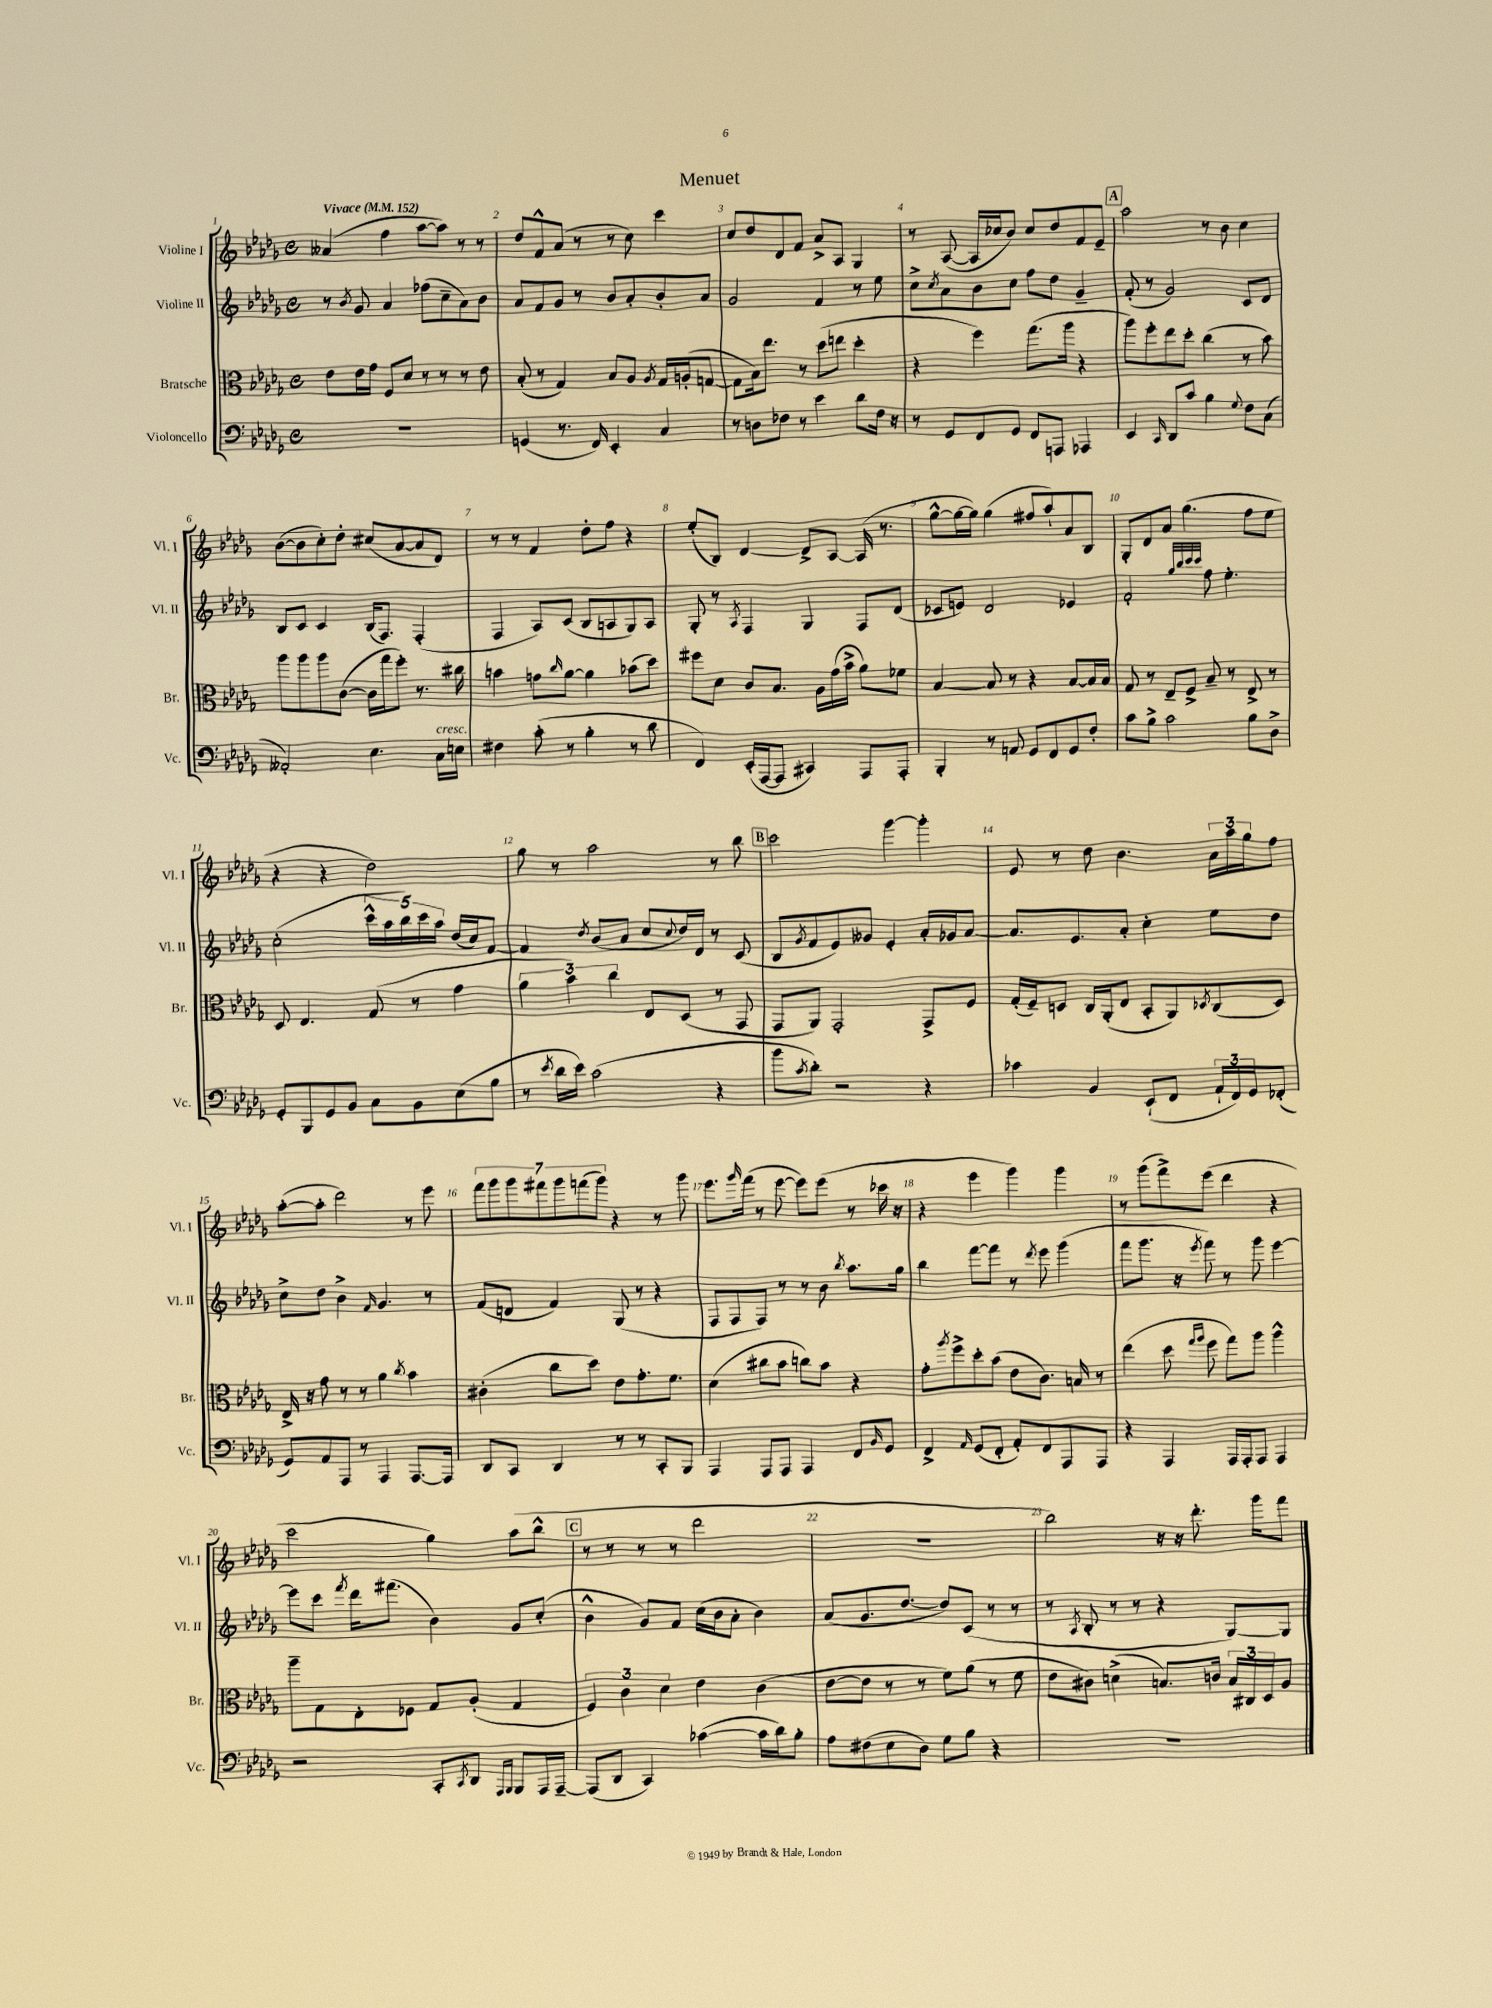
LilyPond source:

\header { title = "Menuet" }
<<
\new StaffGroup <<
\new Staff = "s0" \with { instrumentName = "Violine I" shortInstrumentName = "Vl. I" } {
    \clef treble \key des \major \defaultTimeSignature \time 4/4 \tempo "Vivace" 4 = 152
    aeses'4( f''4 aes''8~ aes''8) r8 r8 |
    des''8 f'8-^ aes'8( r8 r8 c''8) c'''4 |
    c''8 des''8 des'8 f'8 aes'8-> aes8 ges4 |
    r8 aes8~( aes16 ces''16 bes'8) ces''8 des''8 f'8 ees'8-- |
    \mark \markup { \box "A" } aes''2 r8 bes'8 c''4 |
    bes'8~( bes'8 c''8-.) des''8-. cis''8( aes'8~ aes'8 des'8) |
    r8 r8 f'4 des''8-. f''8 r4 |
    ees''8-.( bes8) des'4~ des'8-> aes8~ aes16( r8. |
    ges''8~-^ ges''16~ ges''16) ges''4( fis''8 aes''8-!) aes'8 bes8 |
    ges8-. des'8 aes'8 ges''4.( f''8 ees''8 |
    r4 r4 des''2) |
    ges''8 r8 aes''2 r8 bes''8 |
    \mark \markup { \box "B" } c'''2 ges'''4~ ges'''4-. |
    ees'8 r8 des''8 bes'4. \tuplet 3/2 { aes'16 aes''16 ges''16 } f''8 |
    aes''8~-.( aes''8-. des'''2) r8 ees'''8 |
    \tuplet 7/4 { f'''8 ges'''8 ges'''8 fis'''8 ges'''8 f'''8( ges'''8) } r4 r8 ges'''8 |
    ees'''8. \grace { ges'''16 } f'''16( r8 ees'''8~ ees'''8) ees'''8( r8 ces'''16 r16 |
    r4 ees'''4 ges'''4) ges'''4 |
    r8 ges'''8( f'''8->) ees'''8( des'''4 r4 |
    c'''2 ges''4) aes''8( bes''8-^ |
    \mark \markup { \box "C" } r8 r8 r8 r8 des'''2 |
    R1 |
    bes''2) r16 r16 des'''8.-. ges'''16 f'''8 \bar "|." |
}
\new Staff = "s1" \with { instrumentName = "Violine II" shortInstrumentName = "Vl. II" } {
    \clef treble \key des \major \defaultTimeSignature \time 4/4
    r8 \acciaccatura { bes'8 } ges'8 aes'4 fes''8( c''8-- aes'8) bes'8 |
    aes'8 f'8 ges'8 r8 bes'8 aes'8-. bes'8-. aes'8 |
    ges'2 f'4 r8 ees''8 |
    c''8-> \acciaccatura { c''8 } aes'8 bes'8 c''8 f''8 des''8 ges'4-- |
    \mark \markup { \box "A" } f'8-.( r8 ges'2) c'8 des'8 |
    bes8 c'8 c'4 bes16( f8.) f4-.( |
    f4 aes8) c'8( bes8 a8 ges8) a8 |
    ges8-. r8 \acciaccatura { aes8 } f4 ges4 f8 des'8( |
    ces'8 e'8) des'2 ees'4 |
    f'2-. \grace { ges''32 bes''32 c'''32 c'''32 } f''8 ees''4.-. |
    c''2-.( \tuplet 5/4 { c'''16-^ aes''16 bes''16) c'''16 aes''16 } des''16( c''16) f'8~ |
    f'4 \acciaccatura { des''8 } bes'8( aes'8 c''8 \appoggiatura { c''8 } des''16) des'16 r8 c'8( |
    \mark \markup { \box "B" } bes8 \acciaccatura { ges'8 } f'8 ees'8) geses'8 ees'4-. aes'16-. ges'16 aes'8~ |
    aes'8. ees'8. aes'8-. c''4-. ees''8 des''8 |
    c''8-> des''8 bes'4-> \grace { f'16 } ges'4. r8 |
    f'8( d'8 f'4) ges8( r8 r4 |
    f8 f8 f8) r8 r8 bes'8 \acciaccatura { bes''8 } aes''8. ges''16 |
    bes''4 f'''8~ f'''8 r8 \acciaccatura { des'''8 } ees'''8 ges'''4( |
    f'''8 ges'''8. r16 \acciaccatura { ees'''8 } f'''8) r8 ges'''8 ees'''4~ |
    ees'''8 c'''8 \acciaccatura { f'''8 } des'''16 fis'''8.( bes'4) ges'8 c''8-.( |
    \mark \markup { \box "C" } bes'4-^ ges'8) f'8 c''16( bes'16 aes'8-. bes'4) |
    aes'8( ges'8. des''8.~ des''8) c'8( r8 r8 |
    r8 \acciaccatura { aes8 } bes8-. r8 r8 r4 ges8~) ges8 \bar "|." |
}
\new Staff = "s2" \with { instrumentName = "Bratsche" shortInstrumentName = "Br." } {
    \clef alto \key des \major \defaultTimeSignature \time 4/4
    ees'8 ees'16 ges'16 f8 des'8 r8 r8 r8 ees'8 |
    bes8-.( r8 ges4) bes8 aes8 \acciaccatura { aes8 } ges16 a16-.( g8~ |
    g8 bes16) ees''8. r8 des''8( e''8 des''4-. |
    r4 f''4) ges''8.( aes''16 r4 |
    \mark \markup { \box "A" } aes''8) f''8-. ees''8 des''8-. c''4( r8 bes'8) |
    aes''8 aes''8 aes''8 c'8~( c'16 ges''16 f''8-.) r8. cis''16 |
    b'4 g'8 \grace { c''16 } aes'8~ aes'4 bes'8( des''8) |
    fis''8 des'8 c'8 bes8. aes16 ges'16( bes'16-> aes'8) fes'8 |
    bes4~ bes8 r8 r4 bes8~ bes16 bes16 |
    ges8 r8 ees8-- f8-> bes8-- r8 ees8-> r8 |
    des8 ees4. ges8( r8 ges'4 |
    \tuplet 3/2 { aes'4 bes'4) c''4 } ees8 des8( r8 ges,8 |
    \mark \markup { \box "B" } ges,8 aes,8) ges,2-. ges,8-> f8 |
    ges16-.( f16--) d8 c16 aes,16-.( ees8 bes,8-. aes,8) \acciaccatura { des8 } c8( des8) |
    ees16-> r16 ges'8 r8 r8 aes'4 \acciaccatura { c''8 } bes'4 |
    cis'4-.( c''8 des''8) ees'8 ges'8.-. f'8. |
    des'4( cis''8 bes'8 c''8) bes'8 r4 |
    ges'8-. \acciaccatura { aes''8 } f''8-> des''8-. bes'8( ees'8 c'8.) b16 r8 |
    ees''4( des''8 \grace { ges''16 aes''16 } f''8 ges''8) aes''8 aes''4-^ |
    aes''8-- ges8 ees8-. fes8 ges8 aes8-.( ges4 |
    \mark \markup { \box "C" } \tuplet 3/2 { f4) c'4 des'4 } ees'4 c'4( |
    ees'8~ ees'8 r8 r8 f'8) aes'8( r8 f'8 |
    ees'8 cis'8) d'4->( b8.) c'16 \tuplet 3/2 { b16 cis16 des16 } aes8 \bar "|." |
}
\new Staff = "s3" \with { instrumentName = "Violoncello" shortInstrumentName = "Vc." } {
    \clef bass \key des \major \defaultTimeSignature \time 4/4
    R1 |
    g,4( r8. f,16) ees,4-. c4 |
    r8 d8 fes8 r8 ees'4 des'8 fes16 r16 |
    r8 ges,8 f,8 ges,8 f,8 a,,8 aes,,4 |
    \mark \markup { \box "A" } ees,4 \grace { c,16 } des,8 c'8 bes4 \appoggiatura { ges8 } f8 c8( |
    aeses,2-.) ees4. c16^\markup { \italic "cresc." } e16 |
    fis4 c'8-.( r8 bes4-. r8 des'8 |
    f,4) ees,16-.( aes,,16~ aes,,8 cis,4) aes,,8 aes,,8-. |
    bes,,4-. r8 a,8 ges,8 f,8 ges,8 f8-. |
    c'8 bes8-> c'2 bes8 des8-> |
    ges,8-. bes,,8 ges,8 bes,8 c8 bes,8 ees8( bes8 |
    r8 \acciaccatura { ees'8 } des'16 ees'16) c'2( r4 |
    \mark \markup { \box "B" } bes'8 \acciaccatura { c'8 } des'8-.) r2 r4 |
    ces'4 bes,4 ees,8-!( f,8 \tuplet 3/2 { aes,16-! f,16) ges,16 } fes,8-.( |
    ges,8) aes,8 aes,,8 r8 aes,,4 aes,,8.~ aes,,16 |
    des,8 c,8 des,4 r8 r8 c,8-. bes,,8 |
    aes,,4 aes,,8 aes,,8 aes,,4 f,8 \grace { bes,16 } ges,8 |
    f,4-> \grace { aes,16 } ges,8( f,8-. aes,8-.) f,8 aes,,8 aes,,8 |
    r4 aes,,4 aes,,16 aes,,16-. aes,,8 aes,,4 |
    r2 c,8-. \acciaccatura { c,8 } des,8 \grace { aes,,16 bes,,16 } bes,,8 aes,,16 aes,,16~-- |
    \mark \markup { \box "C" } aes,,8( des,8 c,4) ces'4~( ces'16 des'16) bes8-. |
    aes8 fis8( ees8 des8) ges8 bes8 r4 |
    R1 \bar "|." |
}
>>
>>
\layout { \context { \Score \override BarNumber.break-visibility = ##(#f #t #t) barNumberVisibility = #all-bar-numbers-visible } }
